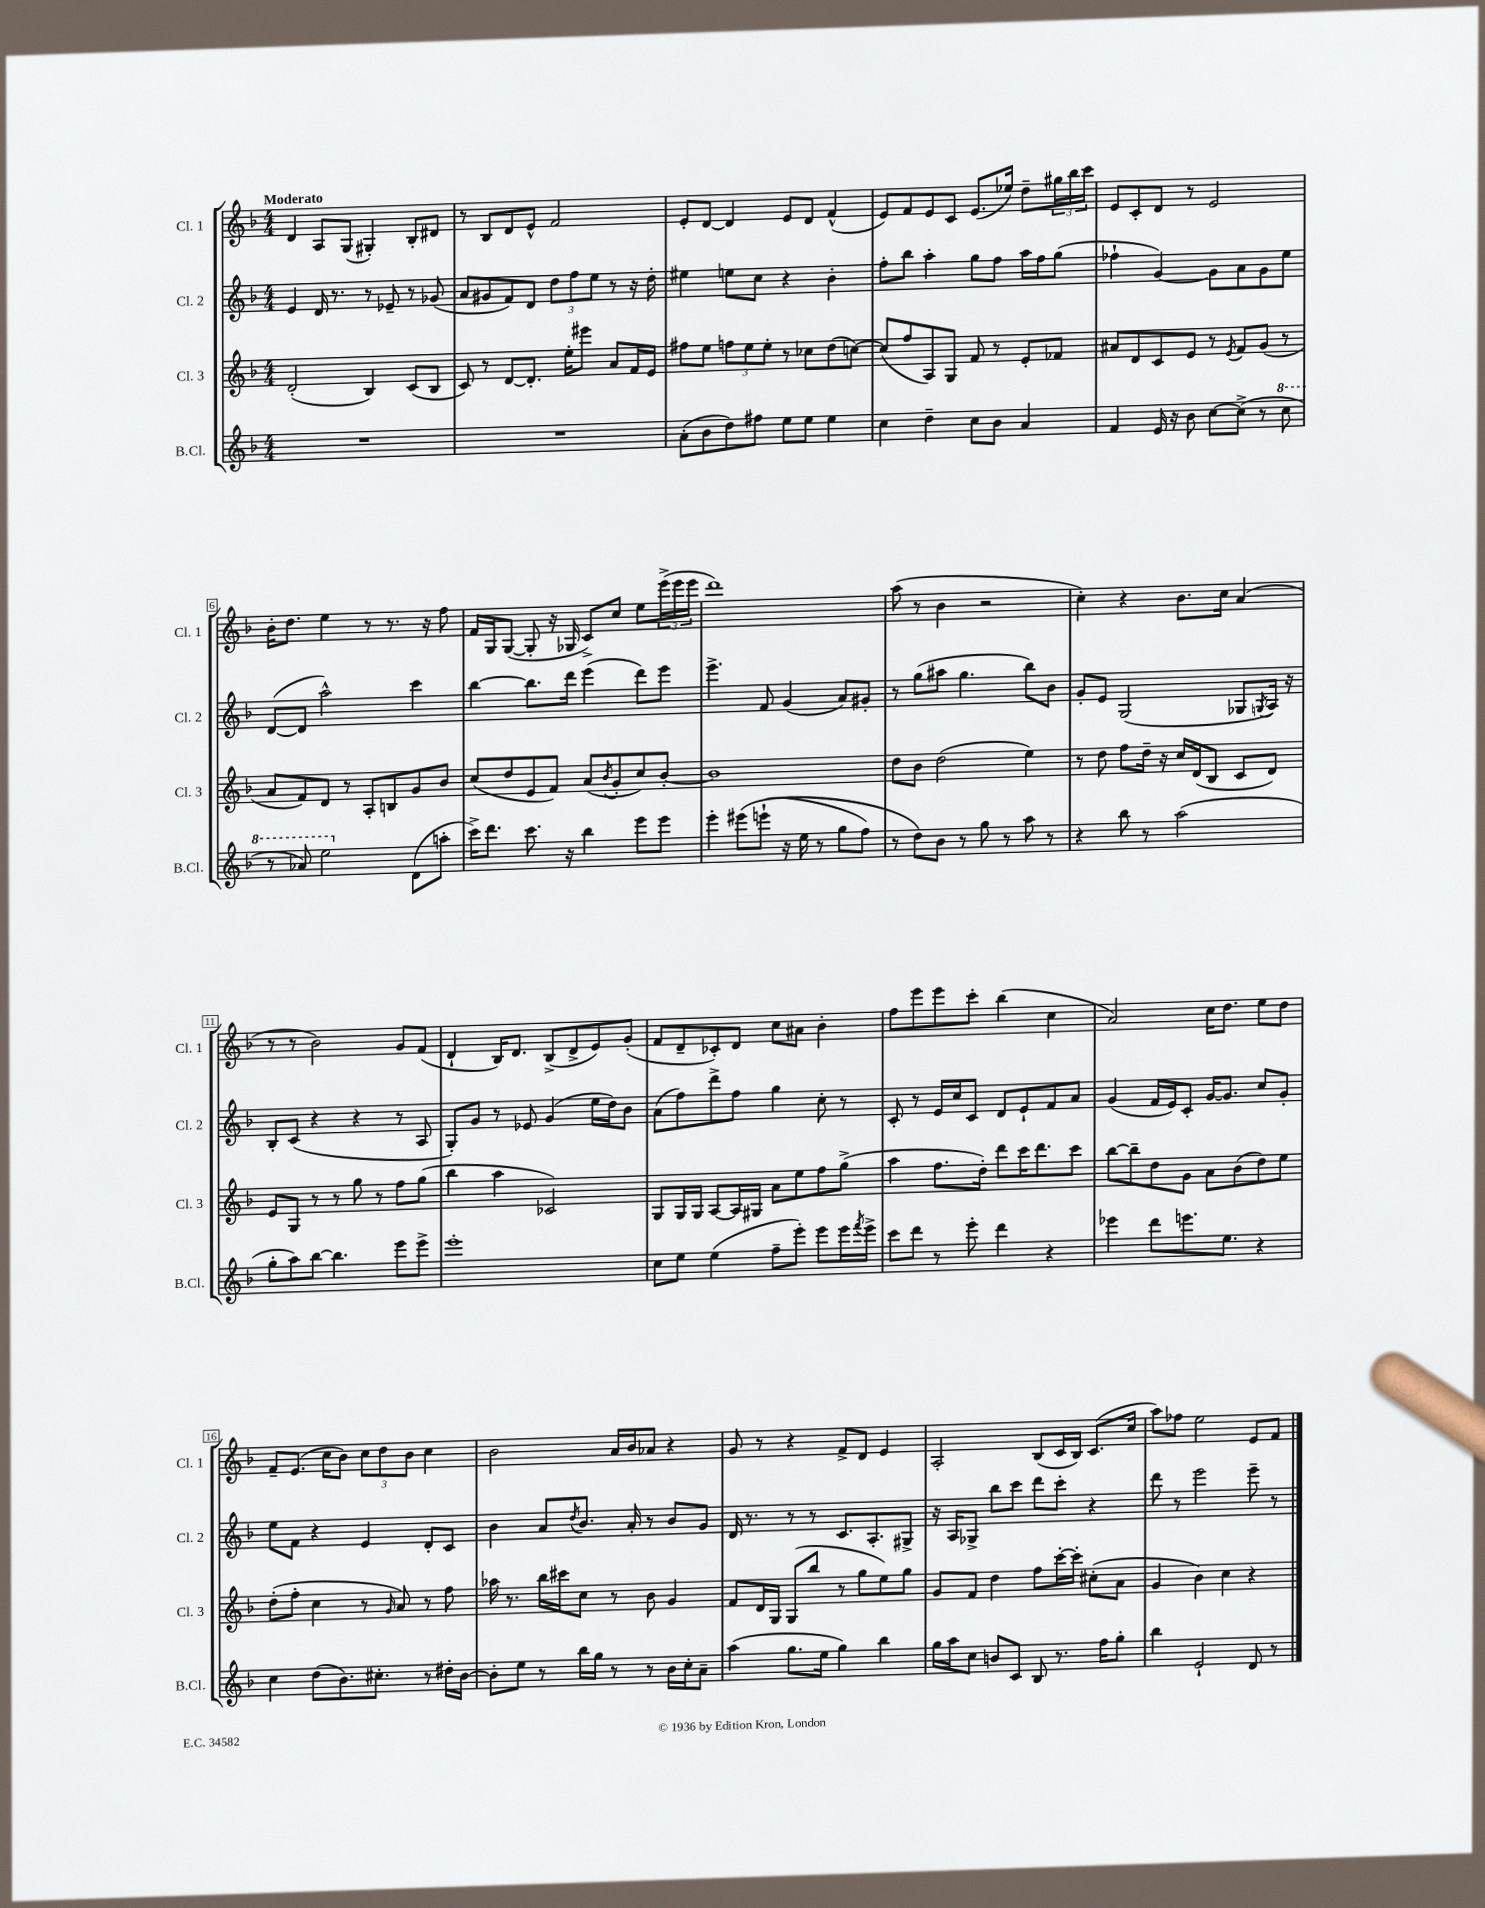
<<
\new StaffGroup <<
\new Staff = "s0" \with { instrumentName = "Cl. 1" shortInstrumentName = "Cl. 1" } {
    \clef treble \key f \major \numericTimeSignature \time 4/4 \tempo "Moderato"
    d'4 a8 g8( gis4-.) bes8-. dis'8 |
    r8 bes8 d'8 e'8-^ f'2 |
    e'8-. d'8~ d'4 e'8 d'8 f'4-^( |
    e'8) f'8 e'8 c'8 e'8.( ees''16) d''8-- \tuplet 3/2 { gis''16 bes''16 c'''16 } |
    e'8 c'8-. d'8 r8 e'2 |
    bes'16-. d''8. e''4 r8 r8. r16 f''8 |
    f'16 g16 g8~( g8-. r16 ges16 c'8->) c''8 e''8 \tuplet 3/2 { e'''16->( e'''16 e'''16 } |
    d'''1) |
    a''8( r8 bes'4 r2 |
    c''4-.) r4 bes'8. c''16 a'4( |
    r8 r8 bes'2) g'8 f'8( |
    d'4-! bes16) d'8. bes8->( d'8-> e'8) g'8-.( |
    f'8 d'8-- ces'8-.) d'8 c''8 ais'8 bes'4-. |
    f''8 e'''8 e'''8 c'''8-. bes''4( c''4 |
    a'2) c''16 d''8. e''8 d''8 |
    f'8-- e'8.( c''16 bes'8) \tuplet 3/2 { c''8 d''8 bes'8 } c''4 |
    bes'2 a'16 bes'16 aes'8 r4 |
    g'8 r8 r4 f'8-> d'8 e'4 |
    a2-. bes8( c'16 bes16) c'8.( c''16 |
    a''8) fes''8 e''2 e'8 f'8 \bar "|." |
}
\new Staff = "s1" \with { instrumentName = "Cl. 2" shortInstrumentName = "Cl. 2" } {
    \clef treble \key f \major \numericTimeSignature \time 4/4
    e'4 d'16 r8. r8 ees'8-- r8 ges'8( |
    a'8 gis'8 f'8) d'8 \tuplet 3/2 { d''8 f''8 e''8 } r8 r16 d''16-. |
    eis''4 e''8 c''8 r4 bes'4-. |
    f''8-. bes''8 a''4-. g''8 f''8 a''16 f''16 g''8( |
    fes''4-! g'4~) g'8 a'8 g'8 e''8 |
    d'8~( d'8 a''2-^) c'''4 |
    bes''4~ bes''8. d'''16 e'''4( d'''8) e'''8 |
    e'''4.-> f'8 g'4( a'8) gis'8-. |
    r8 g''8( ais''8 g''4. bes''8) bes'8 |
    g'8-. e'8 g2( ges8 \acciaccatura { g8 } a16) r16 |
    bes8-. c'8( r4 r4 r8 a8 |
    g8-.) g'8 r8 ees'8 g'4( e''16 d''16) bes'8 |
    a'8( f''8) d'''8-> f''8 g''4 c''8-. r8 |
    c'8-. r8 e'16 c''16 c'8 d'8 e'8-! f'8 a'8 |
    g'4( f'16 e'16) c'8-. g'16~ g'8. c''8 g'8-. |
    e''8 f'8 r4 e'4 d'8-. c'8 |
    bes'4 a'8 \acciaccatura { d''8 } bes'8. a'16-. r8 bes'8 g'8 |
    d'16 r8. r8 r8 c'8. a8.-. gis8-> |
    r16 a16 ges8-> bes''8 c'''8 d'''8 c'''8-. r4 |
    d'''8 r8 e'''2 e'''8-- r8 \bar "|." |
}
\new Staff = "s2" \with { instrumentName = "Cl. 3" shortInstrumentName = "Cl. 3" } {
    \clef treble \key f \major \numericTimeSignature \time 4/4
    d'2-.( bes4) c'8( bes8 |
    c'8) r8 d'8~ d'8.-. e''16-. eis'''8 a'8 f'16 e'16 |
    fis''8 e''8 \tuplet 3/2 { f''8 e''8 e''8-. } r8 ces''8 d''8( c''8~) |
    c''8( f''8 a8) g8 f'8 r8 e'8-. fes'8 |
    ais'8 d'8 c'8 e'8 r8 \acciaccatura { e'8 } f'8 g'8( r8 |
    a'8 f'8) d'8 r8 a8-. b8 g'8 bes'8 |
    c''8( d''8 e'8 f'8) a'8( \acciaccatura { bes'8 } g'8-. c''8) bes'8~-. |
    bes'1 |
    d''8 bes'8 d''2( e''4) |
    r8 d''8 f''8 d''16-- r16 c''16 d'16( bes8 c'8 d'8) |
    e'8 g8 r8 r8 g''8 r8 f''8 g''8( |
    bes''4 a''4 ces'2) |
    g8 g16 g16 a8~ a16 gis16 a'8 e''8 f''8 g''8->( |
    a''4 f''8. d''16-.) d'''8 c'''16 d'''8. c'''8 |
    bes''8~ bes''8-- d''8 g'8 a'8 bes'8( d''8) e''8 |
    d''8-.( f''8-. c''4 r8 \grace { g'16 } a'8) r8 f''8 |
    aes''16 r8. bes''16 cis'''16 c''8 r8 bes'8 g'4 |
    f'8 d'16 g16 g8( bes''8 r8 g''8 e''8) g''8 |
    g'8 f'8 d''4 f''8 c'''16~-. c'''16-. cis''8-.( a'8 |
    g'4 bes'4) c''4 r4 \bar "|." |
}
\new Staff = "s3" \with { instrumentName = "B.Cl." shortInstrumentName = "B.Cl." } {
    \clef treble \key f \major \numericTimeSignature \time 4/4
    R1 |
    R1 |
    a'8-.( bes'8 d''8) fis''8 e''8 e''8 e''4 |
    c''4 d''4-- c''8 bes'8 a'4 |
    f'4 e'16 r16 bes'8 c''8~ c''8->( r8 \ottava #1 c'''8 |
    r8 aes''8) e'''2 \ottava #0 d'8( a''8-. |
    c'''16->) d'''8. c'''8. r16 bes''4 e'''8 e'''8 |
    e'''4-. eis'''8\( e'''8-!( r16 e''16 r8 g''8 f''8) |
    r8 d''8\) bes'8 r8 g''8 r8 a''8 r8 |
    r4 bes''8 r8 a''2( |
    g''8-. a''8) bes''8~ bes''4. e'''8 e'''8-> |
    e'''1-. |
    c''8 e''8 e''4( f''8-- e'''8-.) e'''8 e'''16 \acciaccatura { f'''8 } e'''16-> |
    c'''8 d'''8 r8 e'''8-. d'''4 r4 |
    ees'''4 d'''8 e'''8. e''8. r4 |
    c''4 d''8( bes'8.) cis''8.-. r8 dis''16-. bes'16~ |
    bes'8-. e''8 r8 bes''16 g''16 r8 r8 bes'16 c''16-. a'8-- |
    a''4( g''8. e''16 g''4) bes''4 |
    g''16 a''16 c''8 b'8 c'8 bes8 r8. f''16 g''8-. |
    bes''4 e'2-! d'8 r8 \bar "|." |
}
>>
>>
\layout { \context { \Score \override BarNumber.stencil = #(make-stencil-boxer 0.1 0.3 ly:text-interface::print) } }
